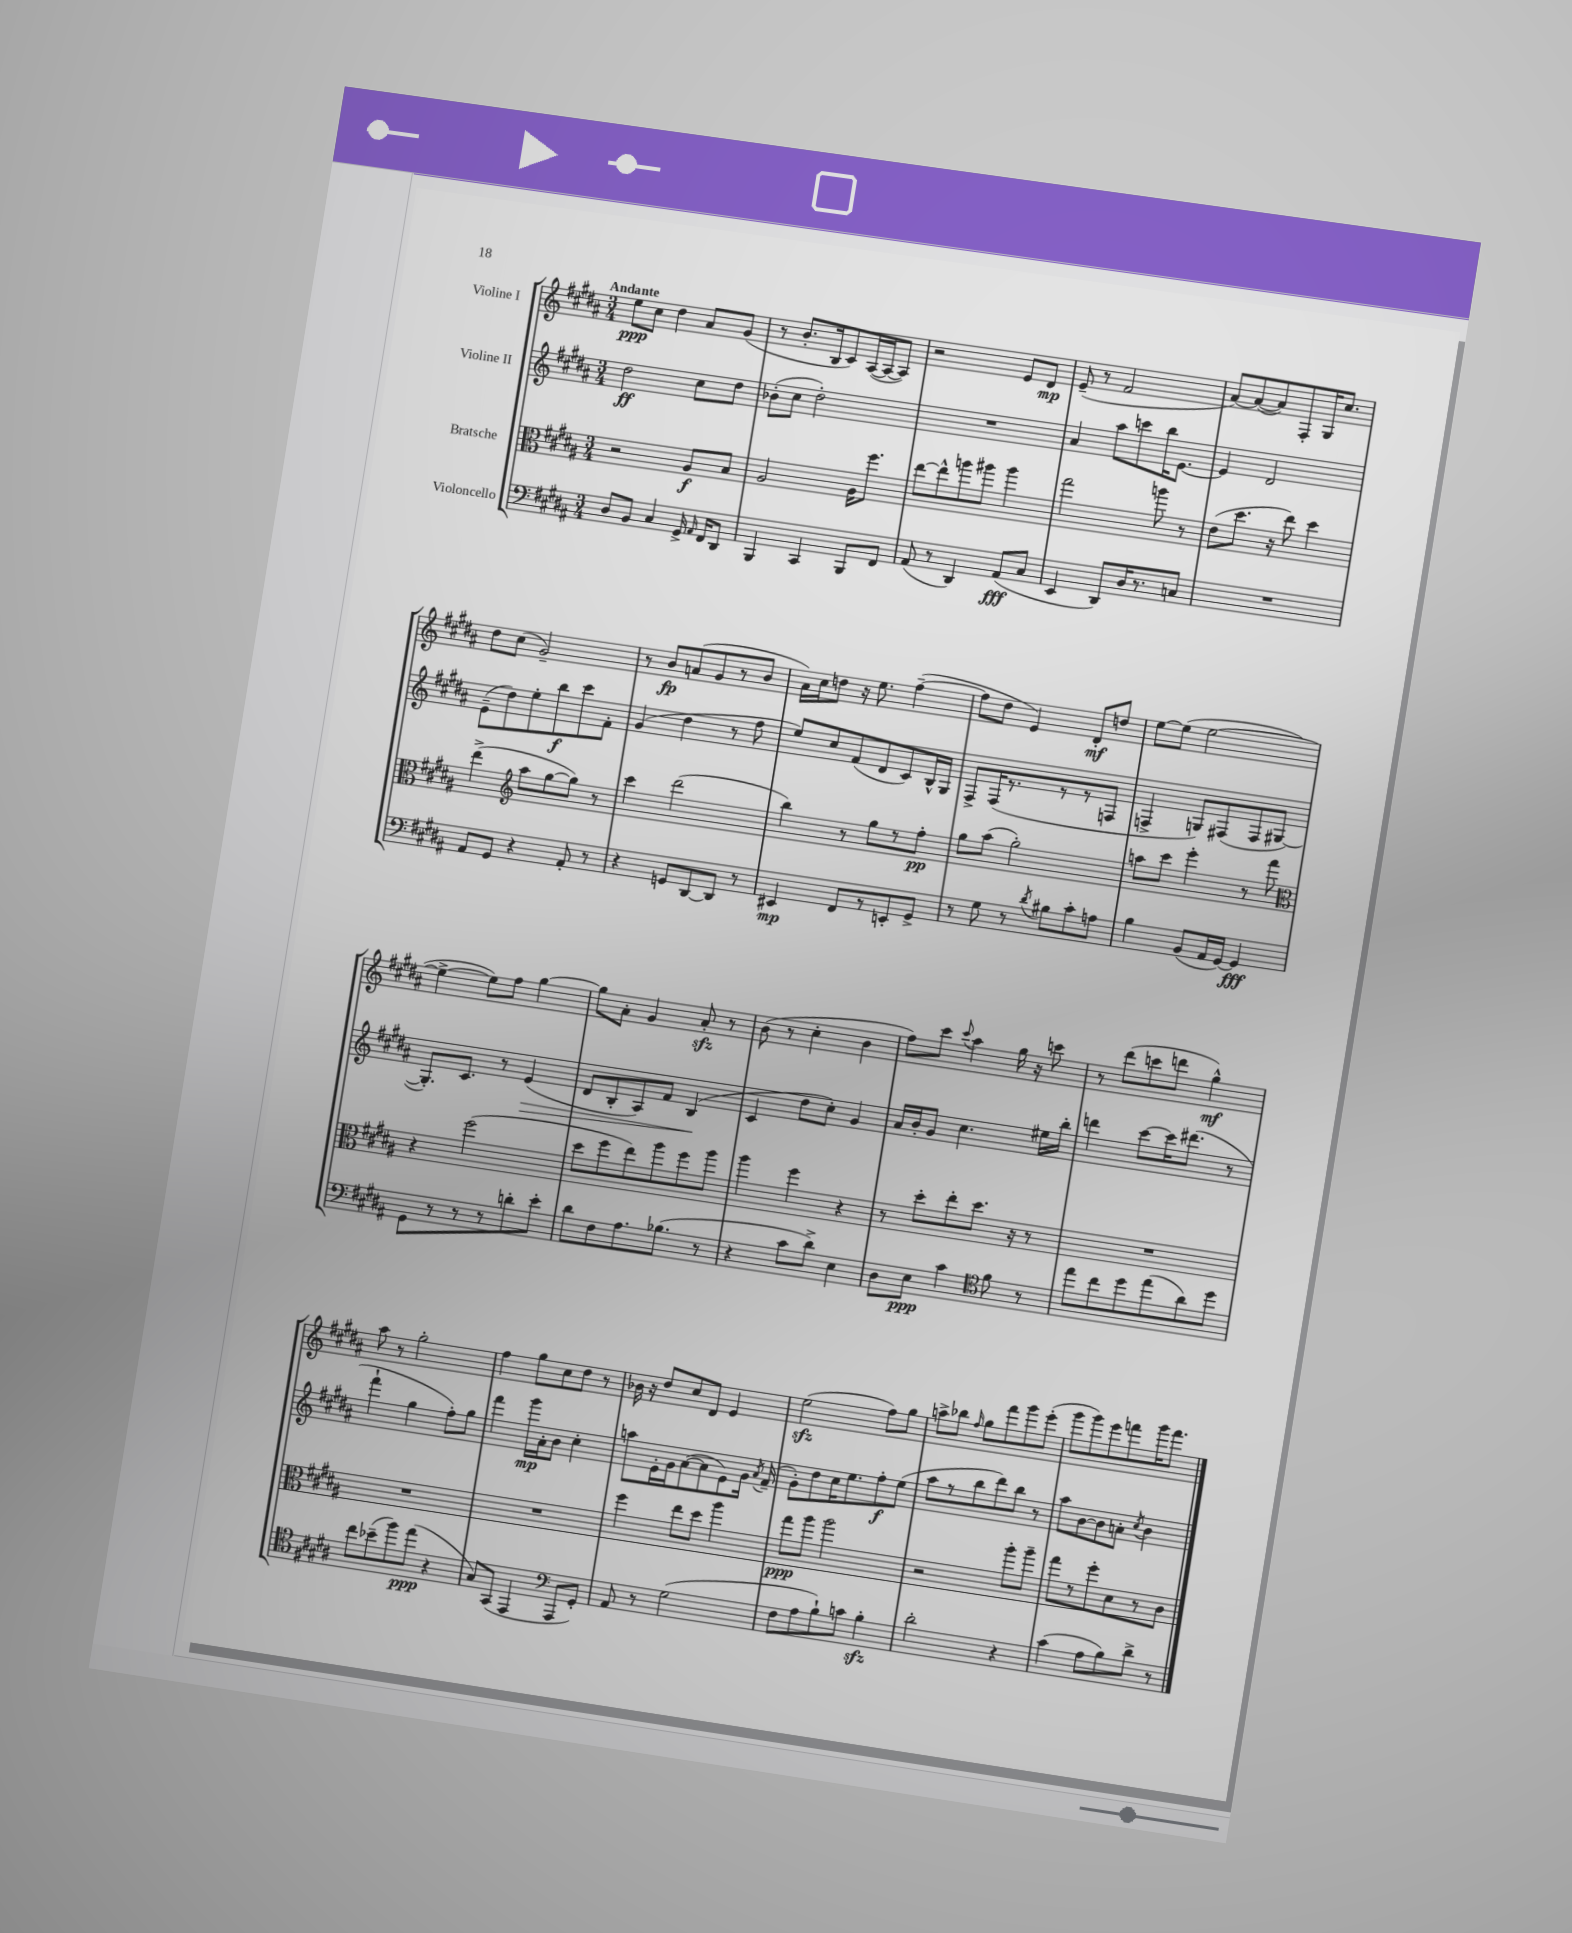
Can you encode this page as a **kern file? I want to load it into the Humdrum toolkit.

**kern	**kern	**kern	**kern
*staff4	*staff3	*staff2	*staff1
*clefF4	*clefC3	*clefG2	*clefG2
*k[f#c#g#d#a#]	*k[f#c#g#d#a#]	*k[f#c#g#d#a#]	*k[f#c#g#d#a#]
*M3/4	*M3/4	*M3/4	*M3/4
8D#	2r	2dd#	8ee
8BB	.	.	8cc#
4C#	.	.	4dd#
16GG#^	8A#	8cc#	8a#
16qqAA#	.	.	.
16FF#	.	.	.
8DD#	8B	8dd#	(8g#
=	=	=	=
4BBB	2A#	(8b-'	8r
.	.	8cc#	8.b'
4CC#	.	2dd#')	.
.	.	.	16B
.	.	.	8c#)
8BBB	16A#	.	([16A#
.	8.ff#	.	16A#_
8FF#	.	.	8A#])
=	=	=	=
(8AA#	[8ee	2.r	2r
8r	8ee^^]	.	.
4DD#)	8aa	.	.
.	8aa#	.	.
(8AA#	4aa#	.	8e
8C#	.	.	8d#
=	=	=	=
4EE	2gg#	4a#	(8e~
.	.	.	8r
8DD#)	.	8aa#	2f#
16D#	.	8ccc	.
8.r	.	.	.
.	8aa	16bb	.
.	.	[8.e	.
8C	8r	.	.
=	=	=	=
2.r	(8e	4e]	[8a#)
.	8.dd#	.	(8a#_
.	.	2d#	8a#])
.	16r	.	.
.	8ee)	.	8F#'
.	4dd#	.	16G#
.	.	.	8.cc#
=	=	=	=
8AA#	(4ee^	(8e~	8dd#
8GG#	.	8dd#)	(8cc#
*	*clefG2	*	*
4r	8aa#	8ee'	2g#~)
.	[8gg#	8bb	.
8AA#'	8gg#])	8ccc#	.
8r	8r	8f#'	.
=	=	=	=
4r	4ccc#	(4g#	8r
.	.	.	8b
8GG	(2ddd#	4dd#	(8a
[8DD#	.	.	8g#
8DD#]	.	8r	8r
8r	.	8ff#	8b
=	=	=	=
4EE#	4bb)	8ee)	16a#)
.	.	.	16cc#
.	.	8cc#	8dd
8FF#	8r	(8f#	16r
.	.	.	8.ee
8r	8gg#	8d#	.
8EE'	8r	8c#)	([4ff#~
8GG#^	8ff#'	16B^^	.
.	.	16G#	.
=	=	=	=
8r	8gg#	8F#^	8ff#]
8G#	(8aa#	(16F#	8dd#
.	.	8.r	.
8r	2gg#')	.	4e)
8qd#	.	.	.
8B#	.	8r	.
8c#'	.	8r	8d#'
8A	.	8F	8dd
=	=	=	=
4B	8aa	4F^	[8ee
.	8ccc#	.	(8ee]
(8BB	4eee'	8G)	[2ee
16AA#	.	(8F#	.
[16GG#)	.	.	.
4GG#]	8r	8F#	.
.	8fff#	[8G#	.
=	=	=	=
*	*clefC3	*	*
8GG#	4r	8.G#'])	4ee^_
8r	.	.	.
.	.	8.c#	.
8r	(2ff#	.	8ee])
8r	.	8r	8ff#
8d'	.	(4e	[4gg#
8e'	.	.	.
=	=	=	=
8d#	8dd#	8d#	8gg#]
8F#	8ff#	8B'	8a#'
8.A#	8ee)	8A#)	4g#
.	8aa#	8f#	.
(8.B-	.	.	.
.	8ff#	(4B	8a#'
8r	8aa#	.	8r
=	=	=	=
4r	4aa#	4c#	(8b
.	.	.	8r
8c#	4ff#	8dd#	4cc#'
8d#^)	.	8cc#')	.
4E	4r	4g#	4b
=	=	=	=
8D#	8r	16a#	8ff#)
.	.	16b'	.
8E	8dd#'	8g#	8ccc#
.	.	.	8qqccc#
4c#	8ee'	4.cc#	4aa#
.	8.dd#	.	.
*clefC4	*	*	*
8f#	.	.	16gg#
.	16r	.	16r
8r	8r	16ee#	8ccc
.	.	16bb'	.
=	=	=	=
8ee	2.r	4ddd	8r
8cc#	.	.	(8ddd#
8dd#	.	[8ccc#	8ccc
(8ee	.	16ccc#]	8ddd
.	.	(8.ddd#	.
8a#)	.	.	4gg#^^)
8dd#	.	8r	.
=	=	=	=
8cc#	2.r	4fff#`	8aa#
(8b-~	.	.	8r
8ff#)	.	4gg#	2gg#'
(8ee	.	.	.
4r	.	8ff#')	.
.	.	8gg#	.
=	=	=	=
8G#)	2.r	4fff#	4ff#
(8GG#	.	.	.
4EE	.	16ggg#	8gg#
.	.	16a#'	.
.	.	8b	8cc#
*clefF4	*	*	*
8AAA#	.	4cc#'	8dd#
8GG#')	.	.	8r
=	=	=	=
8AA#	4ff#	8aa	16b-
.	.	.	16r
8r	.	16e'	8dd#
.	.	16g#	.
(2G#	8ee	([8a#	8cc#
.	8dd#	8a#]	8d#
.	4aa#	8e)	4e
.	.	16g#	.
.	.	8qa#	.
.	.	(16f#~	.
=	=	=	=
8F#	8gg#	8g#')	(2ee
8A#	8aa#	8dd#	.
8B`)	2aa#	16cc#	.
.	.	8.ee	.
8c	.	.	.
4B'	.	8ff#'	8ff#)
.	.	(8ee	8gg#
=	=	=	=
2d#'	2r	8aa#	8aa^
.	.	8r	8bb-
.	.	.	16qqff#
.	.	8bb	8gg#
.	.	8ddd#)	8fff#
4r	8aa#'	8bb	8ggg#
.	8aa#~	8r	(8eee'
=	=	=	=
(4c#	8gg#	8aa#	8ggg#
.	8r	[8b	8ggg#)
8A#	8ff#'	8b]	8eee
8B)	8d#	8a'	8fff
.	.	8qcc#	.
8d#^	8r	4b	16ggg#
.	.	.	8.fff
8r	8c#	.	.
==	==	==	==
*-	*-	*-	*-
